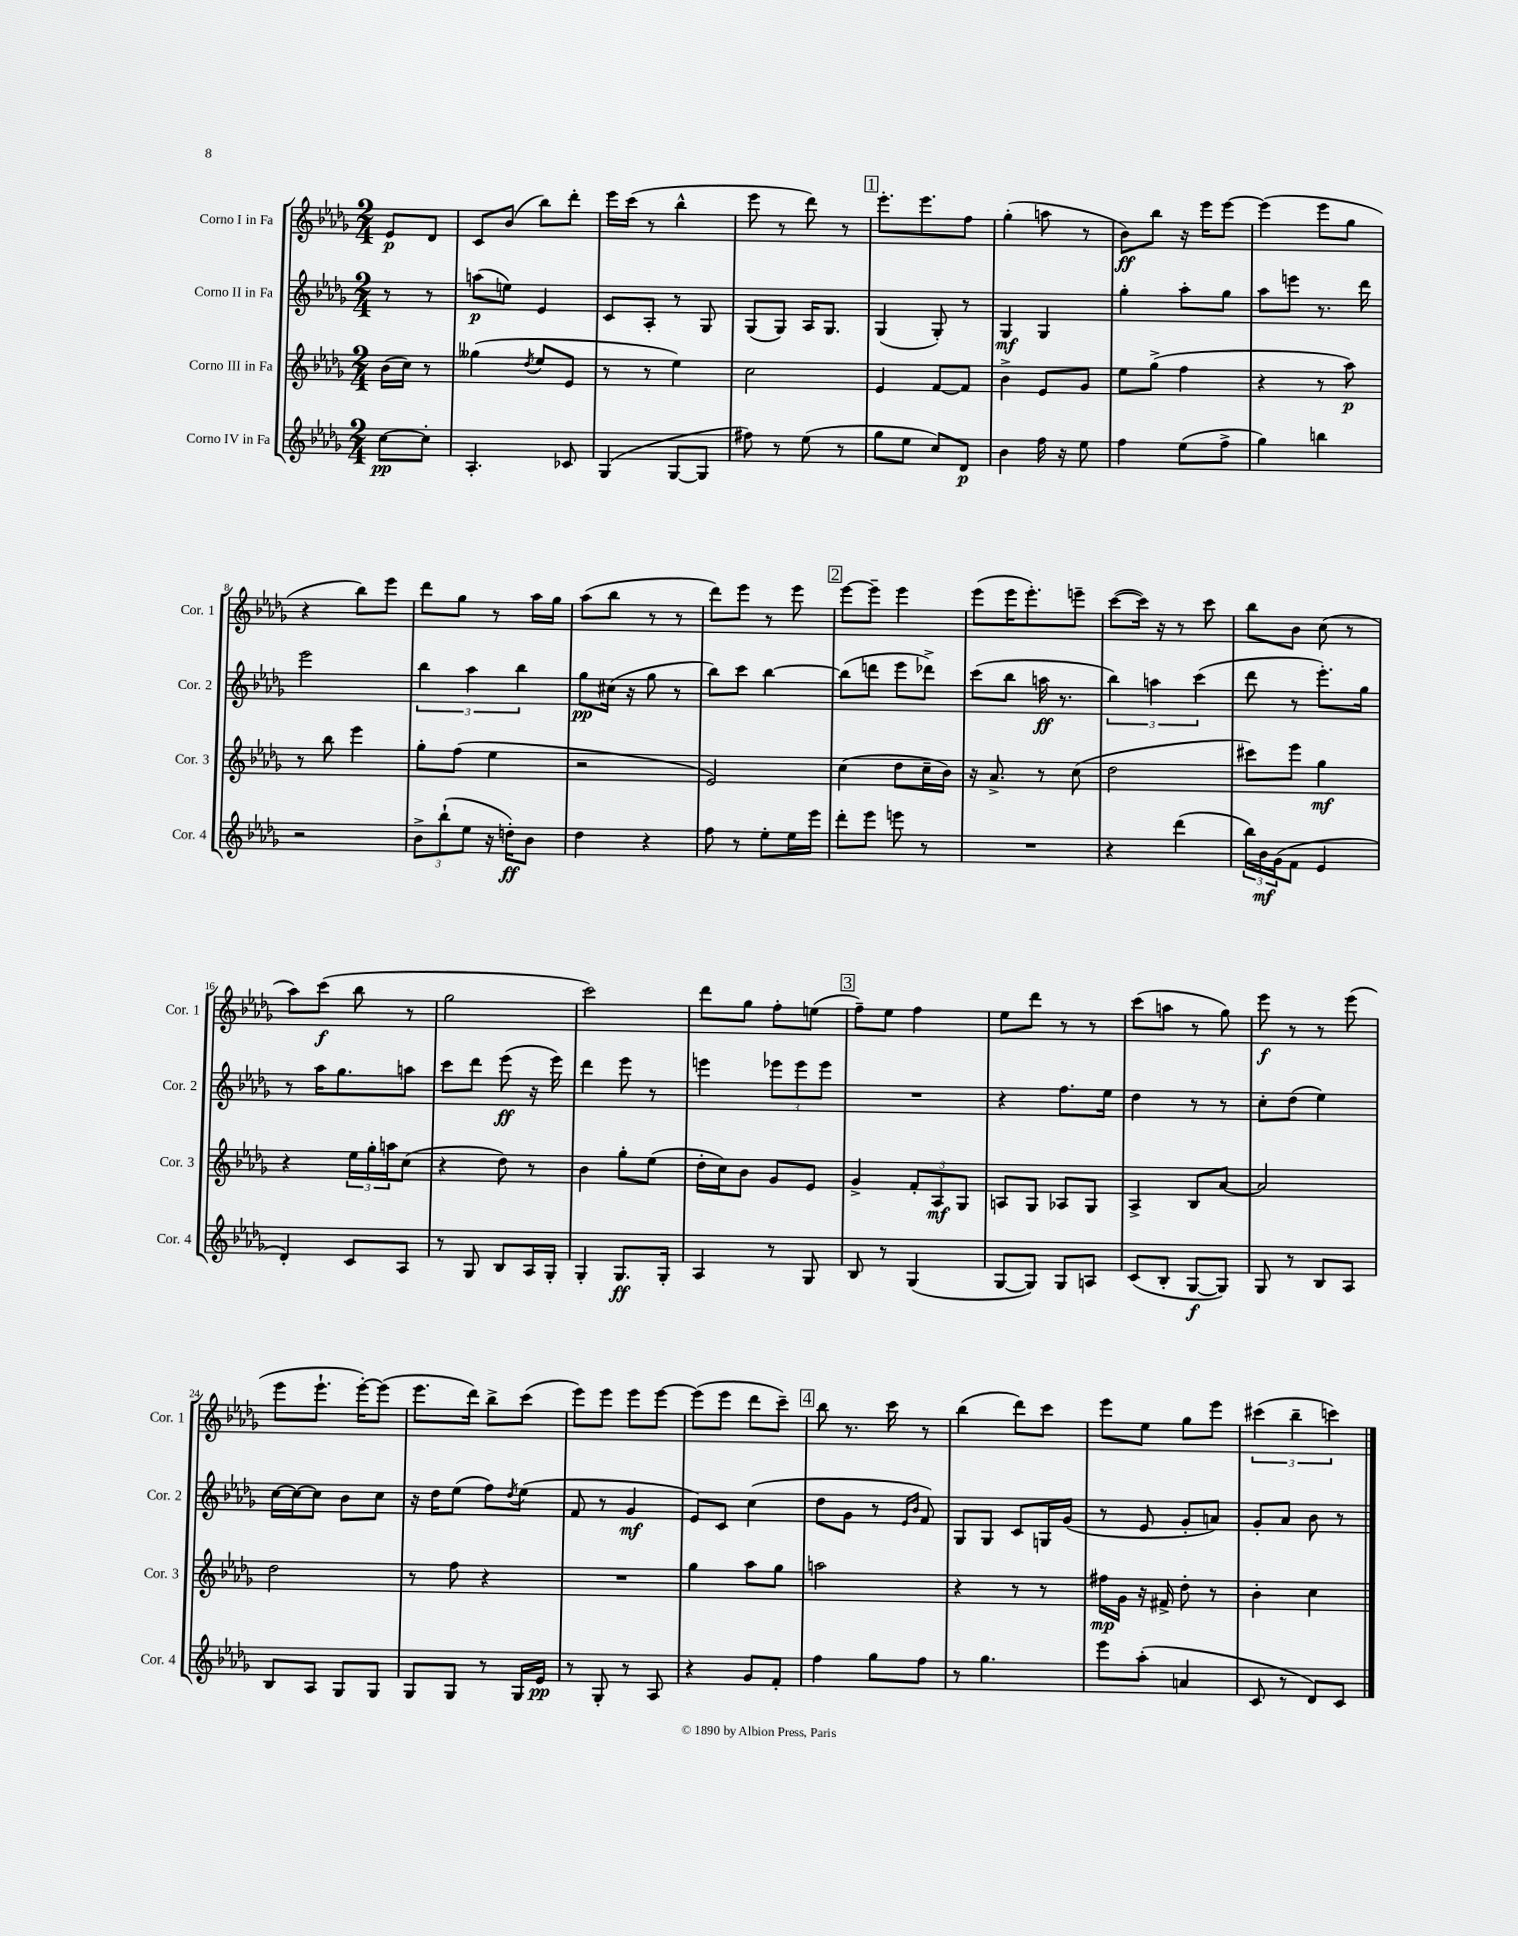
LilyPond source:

<<
\new StaffGroup <<
\new Staff = "s0" \with { instrumentName = "Corno I in Fa" shortInstrumentName = "Cor. 1" } {
    \clef treble \key des \major \numericTimeSignature \time 2/4 \partial 4
    ees'8\p des'8 |
    c'8 bes'8( bes''8) des'''8-. |
    ees'''16 c'''16( r8 bes''4-^ |
    ees'''8 r8 des'''8) r8 |
    \mark \markup { \box "1" } ees'''8.-. ees'''8. f''8 |
    ges''4-.( a''8 r8 |
    bes'8\ff) bes''8 r16 ees'''16 ees'''8~ |
    ees'''4( ees'''8 ges''8 |
    r4 bes''8) ees'''8 |
    des'''8 ges''8 r8 aes''16 ges''16 |
    aes''8( bes''8 r8 r8 |
    des'''8) ees'''8 r8 ees'''8 |
    \mark \markup { \box "2" } ees'''8~ ees'''8-- ees'''4 |
    ees'''8( ees'''16 ees'''8.-.) e'''8-- |
    c'''8~( c'''16) r16 r8 c'''8 |
    bes''8 bes'8 c''8( r8 |
    aes''8) c'''8\f( bes''8 r8 |
    ges''2 |
    c'''2) |
    des'''8 ges''8 f''8-. e''8( |
    \mark \markup { \box "3" } f''8--) ees''8 f''4 |
    ees''8 des'''8 r8 r8 |
    c'''8( a''8 r8 ges''8) |
    ees'''8\f r8 r8 ees'''8( |
    ees'''8 ees'''8.-! ees'''16~-.) ees'''8( |
    ees'''8. des'''16) bes''8-> c'''8( |
    ees'''8) ees'''8 ees'''8 ees'''8~ |
    ees'''8( ees'''8 des'''8 c'''8--) |
    \mark \markup { \box "4" } bes''8 r8. c'''16 r8 |
    bes''4( des'''8) c'''8 |
    ees'''8 ees''8 ges''8 ees'''8 |
    \tuplet 3/2 { cis'''4( bes''4-- c'''4) } \bar "|." |
}
\new Staff = "s1" \with { instrumentName = "Corno II in Fa" shortInstrumentName = "Cor. 2" } {
    \clef treble \key des \major \numericTimeSignature \time 2/4 \partial 4
    r8 r8 |
    a''8\p( e''8) ees'4 |
    c'8 aes8-. r8 ges8 |
    ges8( ges8) aes16 ges8. |
    \mark \markup { \box "1" } ges4( ges8-.) r8 |
    ges4\mf ges4 |
    ges''4-. aes''8-. ges''8 |
    aes''8 e'''8 r8. des'''16 |
    ees'''2 |
    \tuplet 3/2 { bes''4 aes''4 bes''4 } |
    ges''8\pp cis''16( r16 ges''8 r8 |
    bes''8) c'''8 bes''4~ |
    \mark \markup { \box "2" } bes''8( d'''8 ees'''8 des'''8->) |
    c'''8( bes''8 a''16\ff r8. |
    \tuplet 3/2 { bes''4) a''4 c'''4( } |
    des'''8 r8 ees'''8.-.) ges''16 |
    r8 aes''16 ges''8. a''8 |
    c'''8 des'''8 ees'''8\ff( r16 ees'''16) |
    des'''4 ees'''8 r8 |
    e'''4 \tuplet 3/2 { ees'''8 ees'''8 ees'''8 } |
    \mark \markup { \box "3" } R2 |
    r4 f''8. ees''16 |
    des''4 r8 r8 |
    c''8-. des''8( ees''4) |
    c''16~ c''16~ c''8 bes'8 c''8 |
    r16 des''16 ees''8( f''8) \acciaccatura { des''8 } ees''8( |
    f'8 r8 ges'4\mf |
    ees'8) c'8 c''4( |
    \mark \markup { \box "4" } des''8 ges'8 r8 \grace { ees'16 bes'16 } f'8) |
    ges8 ges8 c'8 g16 ges'16( |
    r8 ees'8 ges'8-. a'8) |
    ges'8-. aes'8 bes'8 r8 \bar "|." |
}
\new Staff = "s2" \with { instrumentName = "Corno III in Fa" shortInstrumentName = "Cor. 3" } {
    \clef treble \key des \major \numericTimeSignature \time 2/4 \partial 4
    bes'16( c''16) r8 |
    geses''4( \acciaccatura { des''8 } ees''8 ees'8 |
    r8 r8 ees''4) |
    c''2 |
    \mark \markup { \box "1" } ees'4 f'8~ f'8 |
    bes'4-> ees'8 ges'8 |
    ees''8 ges''8->( f''4 |
    r4 r8 aes''8\p) |
    r8 bes''8 ees'''4 |
    ges''8-. f''8( ees''4 |
    r2 |
    ees'2) |
    \mark \markup { \box "2" } c''4( des''8 c''16-- bes'16) |
    r16 aes'8.-> r8 c''8( |
    des''2 |
    cis'''8) ees'''8 ges''4\mf |
    r4 \tuplet 3/2 { ees''16 ges''16-. a''16 } c''8( |
    r4 des''8) r8 |
    bes'4 ges''8-. ees''8( |
    des''16-. c''16) bes'8 ges'8 ees'8 |
    \mark \markup { \box "3" } ges'4-> \tuplet 3/2 { f'8-. aes8\mf ges8 } |
    a8 ges8 aes8 ges8 |
    aes4-> bes8 aes'8~ |
    aes'2 |
    des''2 |
    r8 f''8 r4 |
    R2 |
    ges''4 aes''8 ges''8 |
    \mark \markup { \box "4" } a''2 |
    r4 r8 r8 |
    fis''16\mp ges'16 r16 fis'16-> des''8-. r8 |
    bes'4-. c''4 \bar "|." |
}
\new Staff = "s3" \with { instrumentName = "Corno IV in Fa" shortInstrumentName = "Cor. 4" } {
    \clef treble \key des \major \numericTimeSignature \time 2/4 \partial 4
    c''8~\pp c''8-. |
    aes4.-. ces'8 |
    ges4( ges8~ ges8 |
    fis''8) r8 ees''8( r8 |
    \mark \markup { \box "1" } ges''8 ees''8 c''8) des'8\p |
    bes'4 f''16 r16 ees''8 |
    f''4 ees''8( f''8-> |
    ges''4) b''4 |
    r2 |
    \tuplet 3/2 { bes'8-> bes''8-!( ees''8 } r16 d''16-.\ff) bes'8 |
    des''4 r4 |
    f''8 r8 ees''8-. ees''16 ees'''16 |
    \mark \markup { \box "2" } des'''8-. ees'''8 e'''8 r8 |
    R2 |
    r4 des'''4( |
    \tuplet 3/2 { bes''16) bes'16\mf ges'16( } f'8 ees'4 |
    des'4-.) c'8 aes8 |
    r8 ges8 bes8 aes16 ges16-. |
    ges4-. ges8.\ff ges16-. |
    aes4 r8 ges8 |
    \mark \markup { \box "3" } bes8 r8 ges4( |
    ges8~ ges8) ges8 a8 |
    c'8( bes8-. ges8~\f ges8) |
    ges8 r8 bes8 aes8 |
    bes8 aes8 ges8 ges8 |
    ges8 ges8 r8 ges16 ees'16\pp |
    r8 ges8-. r8 aes8 |
    r4 ges'8 f'8-. |
    \mark \markup { \box "4" } f''4 ges''8 f''8 |
    r8 ges''4. |
    ees'''8 aes''8-.( a'4 |
    c'8 r8 des'8) c'8 \bar "|." |
}
>>
>>
